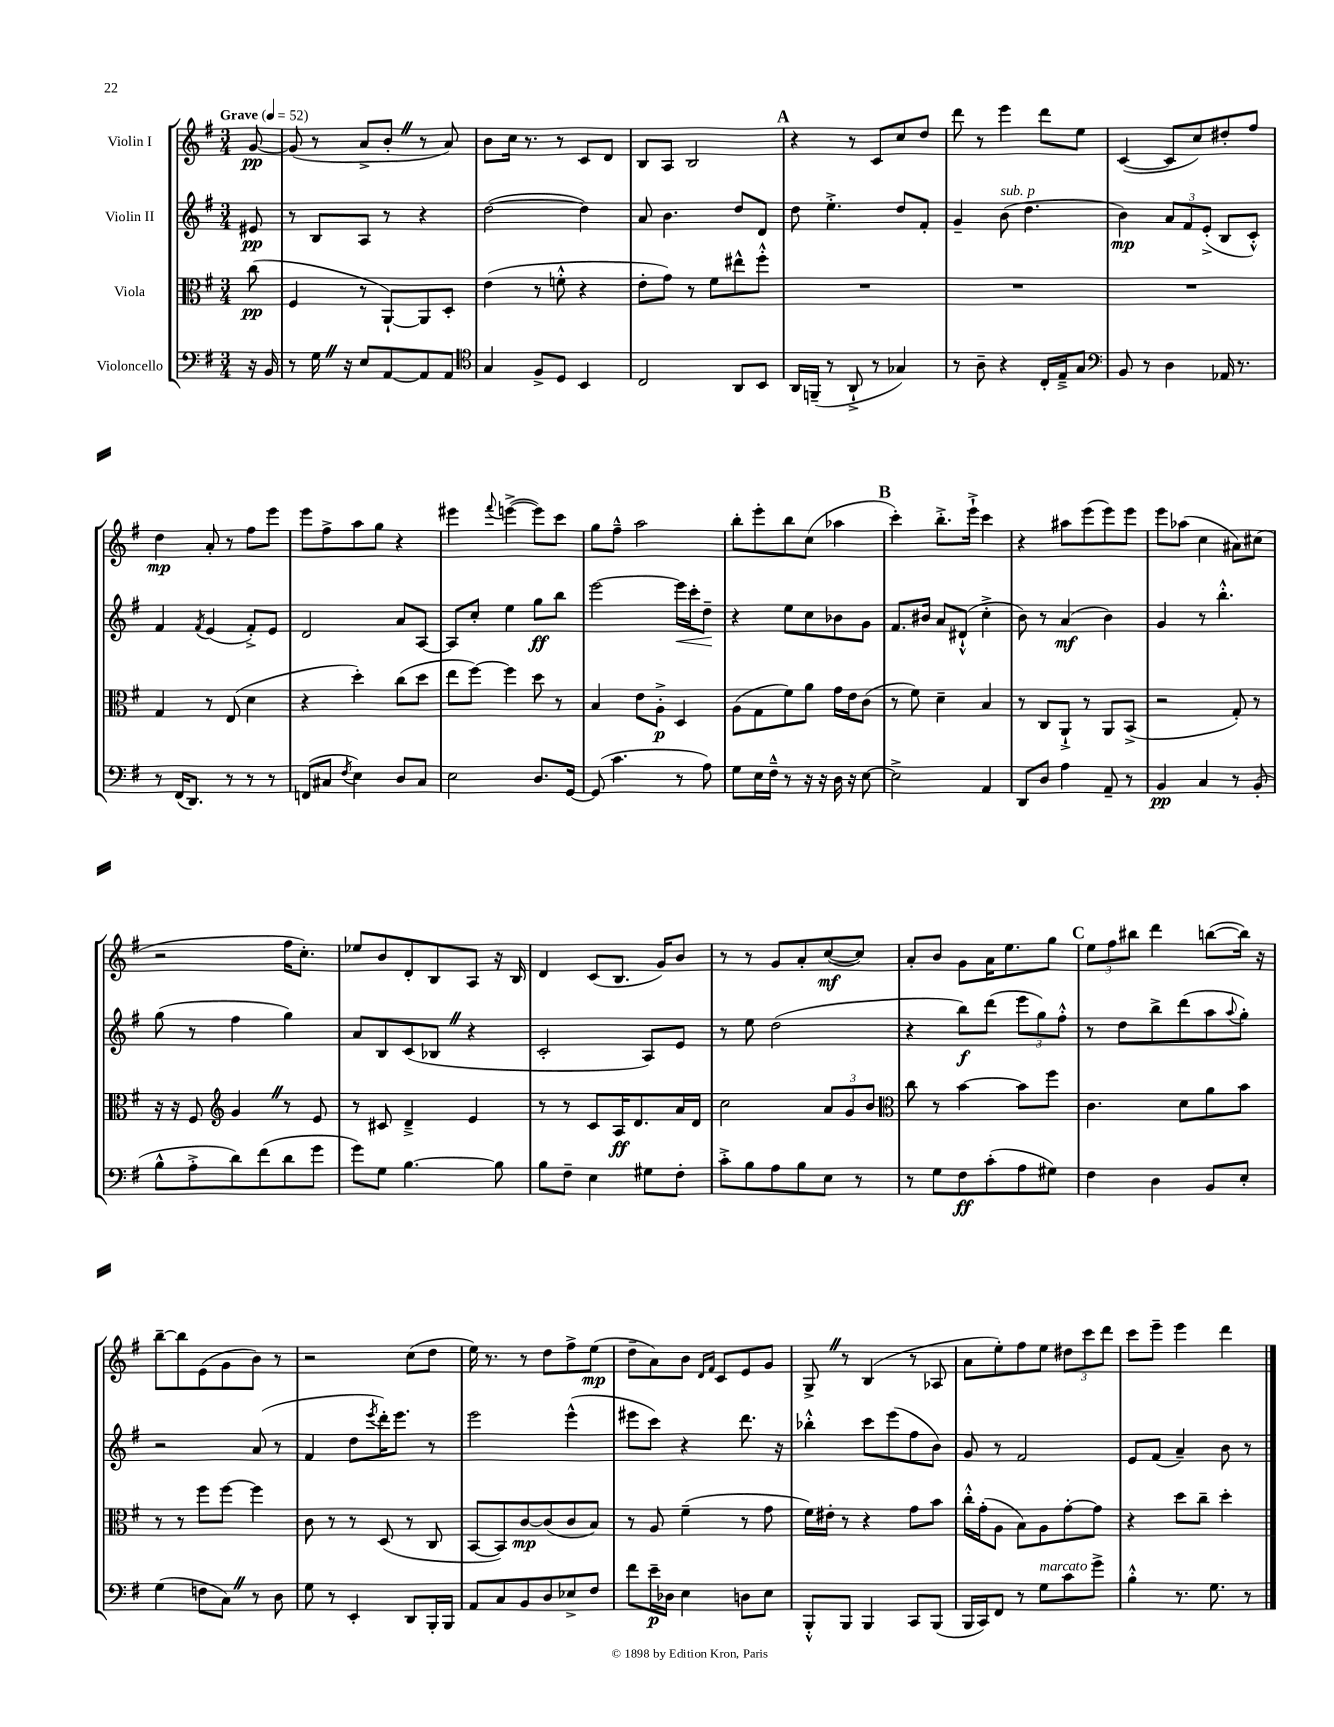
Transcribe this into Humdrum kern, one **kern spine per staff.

**kern	**kern	**kern	**kern
*staff4	*staff3	*staff2	*staff1
*clefF4	*clefC3	*clefG2	*clefG2
*k[f#]	*k[f#]	*k[f#]	*k[f#]
*M3/4	*M3/4	*M3/4	*M3/4
*MM52	*MM52	*MM52	*MM52
16r	(8cc\	8e#/	[8g/
16BB/	.	.	.
=	=	=	=
8r	4F#/	8r	(8g/]
16G\	.	8B/L	8r
16r	.	.	.
8E/L	8r	8A/J	8a^/L
[8AA/	[8AA`/L)	8r	8b'/J
8AA/]	8AA/]	4r	8r
8AA/J	8D'/J	.	8a/)
=	=	=	=
*clefC4	*	*	*
4G/	(4e\	([2dd\	8b\L
.	.	.	16cc\Jk
.	.	.	8.r
8F#^/L	8r	.	.
8D/J	8f'^^\	.	8r
4BB/	4r	4dd\])	8c/L
.	.	.	8d/J
=	=	=	=
2C/	8e'\L	8a/	8B/L
.	8g\J)	4.b\	8A/J
.	8r	.	2B/
.	8f#\L	.	.
8AA/L	8ee#^^\	8dd/L	.
8BB/J	8ff#'^^\J	8d/J	.
=	=	=	=
16AA/LL	2.r	8dd\	4r
(16FF~/JJ	.	.	.
8r	.	4.ee'^\	.
8AA`^/	.	.	8r
8r	.	.	8c/L
4G-/)	.	8dd/L	8cc/
.	.	8f#'/J	8dd/J
=	=	=	=
8r	2.r	4g~/	8ddd\
8A~\	.	.	8r
4r	.	(8b\	4eee\
.	.	4.dd\	.
16C'/LL	.	.	8ddd\L
16E~^/J	.	.	.
8G/J	.	.	8ee\J
=	=	=	=
*clefF4	*	*	*
8BB/	2.r	4b\)	([4c/
8r	.	.	.
4D\	.	12a/L	8c/]L
.	.	12f#/	.
.	.	.	8cc/)
.	.	(12e'^/J	.
16AA-/	.	8B/L	8dd#'/
8.r	.	.	.
.	.	8c'^^/J)	8ff#/J
=	=	=	=
8r	4G/	4f#/	4dd\
(16FF#/LK	.	.	.
8.DD/J)	.	.	.
.	.	8qf#/	.
.	8r	(4e/	8a'/
8r	(8E/	.	8r
8r	4d\	8f#'^/L)	8ff#\L
8r	.	8e/J	8eee\J
=	=	=	=
(8FF/L	4r	2d/	8eee\L
8C#/J	.	.	8ff#^\
8qF#/	.	.	.
4E\)	4dd'\)	.	8aa\
.	.	.	8gg\J
8D/L	(8cc\L	8a/L	4r
8C#/J	8dd\J	[8A/J	.
=	=	=	=
2E\	8ee\L	8A/]L	4eee#\
.	[8ff#\J)	8cc'/J	.
.	.	.	8qqfff#/
.	4ff#\]	4ee\	([4eee^\
8.D/L	8dd\	8gg\L	8eee\]L)
.	8r	8bb\J	8ccc\J
[16GG/Jk	.	.	.
=	=	=	=
(8GG/]	4B/	[2eee\	8gg\L
4.c\	.	.	8ff#~^^\J
.	8e\L	.	2aa\
.	8A'^\J	.	.
8r	4D/	16eee\]LL	.
.	.	16ccc'\J	.
8A\)	.	8dd~\J	.
=	=	=	=
8G\L	(8A\L	4r	8bb'\L
16E\L	8G\	.	8eee'\
16F#~^^\JJ	.	.	.
8r	8f#\)	8ee\L	8bb\
16r	8a\J	8cc\	(8cc\J
16r	.	.	.
16D\	16g\LL	8b-\	4aa-\
16r	16e\J	.	.
[8E\	(8c\J	8g\J	.
=	=	=	=
2E^\]	8r	8.f#/L	4ccc'\)
.	8f#\)	.	.
.	.	16b#/Jk	.
.	4d~\	8a/L	8.bb'^\L
.	.	(8d#`^^/J	.
.	.	.	16eee`^\Jk
4AA/	4B/	4cc'^\	4ccc\
=	=	=	=
8DD/L	8r	8b\)	4r
8D/J	8C/L	8r	.
4A\	8AA`^/J	(4a/	8aa#\L
.	8r	.	(8eee\
8AA~/	8AA/L	4b\)	8eee\)
8r	(8BB^/J	.	8eee\J
=	=	=	=
4BB/	2r	4g/	8eee\L
.	.	.	(8aa-\J
4C/	.	8r	4cc\
.	.	4.bb'^^\	.
8r	8G'/)	.	8a#\L)
(8BB'/	8r	.	(8cc#\J
=	=	=	=
8B^^\L	16r	(8gg\	2r
.	16r	.	.
8A'^\	8F#/	8r	.
*	*clefG2	*	*
8d\)	4g/	4ff#\	.
(8f#\	.	.	.
8d\	8r	4gg\)	16ff#\LK
.	.	.	8.cc'\J)
8g\J	8e/	.	.
=	=	=	=
8g\L)	8r	8a/L	8ee-/L
8G\J	8c#/	8B/	8b/
[4.B\	4d~^/	(8c/	8d'/
.	.	8B-/J	8B/
.	4e/	4r	8A/J
8B\]	.	.	16r
.	.	.	16B/
=	=	=	=
8B\L	8r	2c'/	4d/
8F#~\J	8r	.	.
4E\	8c/L	.	(8c/L
.	16A/K	.	8.B/J
.	8.d/	.	.
8G#\L	.	8A/L)	.
.	.	.	16g/LK)
8F#'\J	16a/L	8e/J	8b/J
.	16d/JJ	.	.
=	=	=	=
8c'^\L	2cc\	8r	8r
8B\	.	8ee\	8r
8A\	.	(2dd\	8g/L
8B\	.	.	8a'/
8E\J	12a/L	.	([8cc/
.	12g/	.	.
8r	.	.	8cc/]J)
.	12b/J	.	.
=	=	=	=
*	*clefC3	*	*
8r	8cc\	4r	8a'/L
8G\L	8r	.	8b/J
8F#\	[4b\	8bb\L)	8g\L
(8c'\	.	(8ddd\J	16a\K
.	.	.	8.ee\
8A\	8b\]L	12eee\L	.
.	.	12gg\)	.
8G#\J)	8ff#\J	.	8gg\J
.	.	12ff#'^^\J	.
=	=	=	=
4F#\	4.c\	8r	12ee\L
.	.	.	12ff#\
.	.	8dd\L	.
.	.	.	12bb#\J
4D\	.	8bb^\	4ddd\
.	8d\L	(8ddd\	.
8BB/L	8a\	8aa\	([8bb\L
.	.	8qqaa/	.
8E'/J	8b\J	8gg'\J)	16bb\]Jk)
.	.	.	16r
=	=	=	=
(4G\	8r	2r	[8bb~\L
.	8r	.	8bb\]
8F\L	8ff#\L	.	(8e\
8C\J)	[8ff#\J	.	8g\
8r	4ff#\]	(8a/	8b\J)
8D\	.	8r	8r
=	=	=	=
8G\	8c\	4f#/	2r
8r	8r	.	.
4EE'/	8r	8dd\L	.
.	.	8qeee/	.
.	(8D/	16ddd'\K)	.
.	.	8.eee\J	.
8DD/L	8r	.	(8cc\L
16BBB'/L	8C/	8r	8dd\J
16BBB/JJ	.	.	.
=	=	=	=
8AA/L	[8BB/L	2eee\	16ee\)
.	.	.	8.r
8C/	8BB/])	.	.
8BB/	[8c/	.	8r
8D/	(8c/]	.	8dd\L
8E-^/	8c/	(4eee^^\	8ff#^\
8F#/J	8B/J)	.	(8ee\J
=	=	=	=
8f#\L	8r	8eee#\L	8dd~\L
16e~\L	8A/	8ccc\J)	8a\)
16D-\JJ	.	.	.
4E\	(4f#~\	4r	8b\J
.	.	.	16qqd/LL
.	.	.	16qqf#/JJ
.	.	.	8c/L
8D\L	8r	8.ddd\	8e/
8E\J	8g\	.	8g/J
.	.	16r	.
=	=	=	=
8BBB'^^/L	16f#\LL)	4bb-'^^\	8G^/
.	16e#'\JJ	.	.
8BBB/J	8r	.	8r
4BBB/	4r	8ccc\L	(4B/
.	.	(8eee\	.
8CC/L	8g\L	8ff#\	8r
(8BBB/J	8b\J	8b\J)	8A-/
=	=	=	=
16BBB/LL	16cc'^^\LL	8g/	8a\L
16CC/J)	(16g'\J	.	.
8FF#/J	8A\J	8r	8ee'\)
8r	8B\L)	2f#/	8ff#\
8G\L	8A\	.	8ee\J
8c\	[8g'\	.	12dd#\L
.	.	.	12ccc\
8g^\J	8g\]J	.	.
.	.	.	12ddd\J
=	=	=	=
4B'^^\	4r	8e/L	8ccc\L
.	.	(8f#/J	8eee~\J
8.r	8dd\L	4a~/)	4eee\
.	8cc~\J	.	.
8.G\	.	.	.
.	4dd'\	8b\	4ddd\
8r	.	8r	.
==	==	==	==
*-	*-	*-	*-
